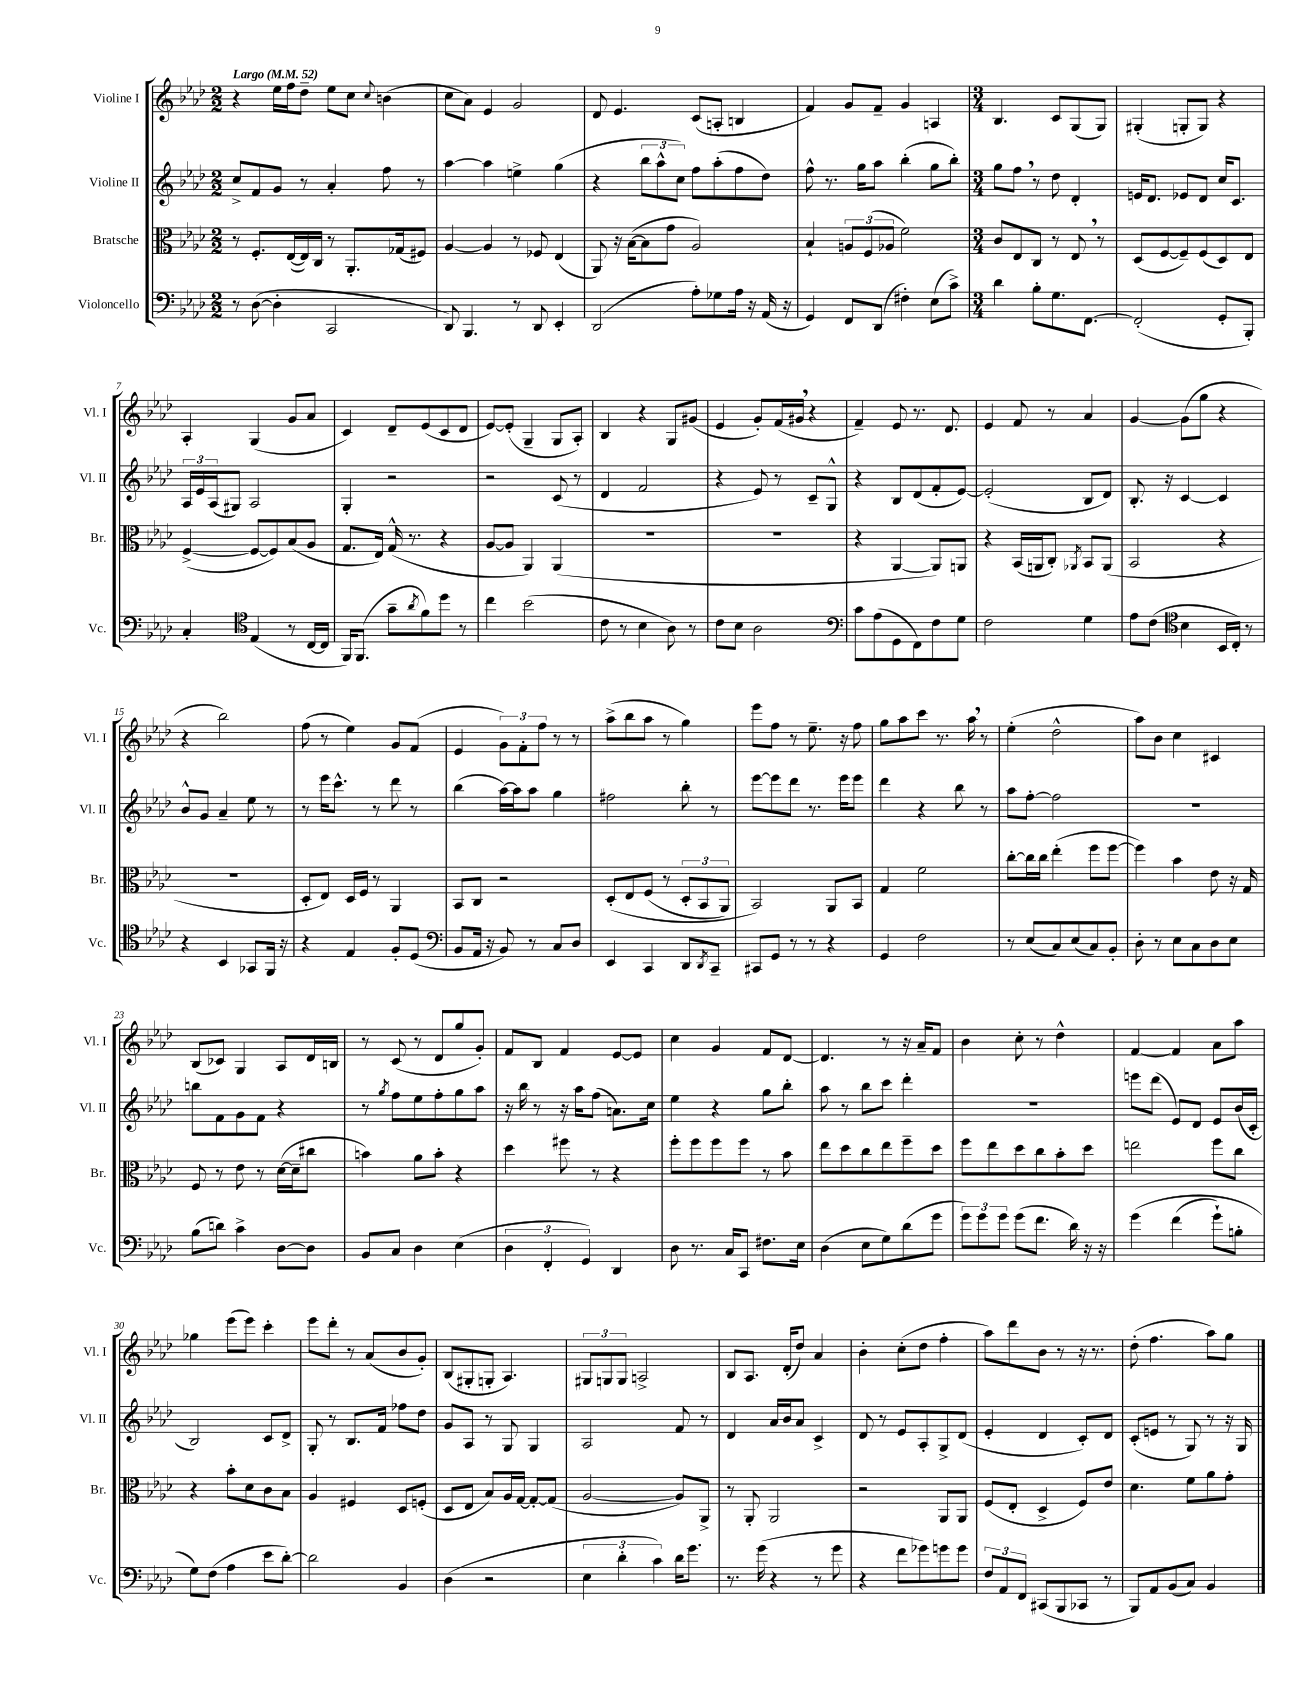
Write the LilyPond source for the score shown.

<<
\new StaffGroup <<
\new Staff = "s0" \with { instrumentName = "Violine I" shortInstrumentName = "Vl. I" } {
    \clef treble \key aes \major \numericTimeSignature \time 2/2 \tempo "Largo" 4 = 52
    r4 ees''16 f''16 des''8-- ees''8 c''8 \appoggiatura { c''8 } b'4( |
    c''8 aes'8) ees'4 g'2 |
    des'8 ees'4. c'8( a8-. b4 |
    f'4) g'8 f'8-- g'4 a4 |
    \numericTimeSignature \time 3/4 bes4. c'8 g8( g8) |
    gis4-.( g8-. g8) r4 |
    aes4-. g4( g'8 aes'8 |
    c'4) des'8-- ees'8( c'8 des'8 |
    ees'8~) ees'8-.( g4-- g8 aes8-.) |
    bes4 r4 g8 gis'8( |
    ees'4 g'8-.) f'16( gis'16 \breathe r4 |
    f'4--) ees'8 r8. des'8. |
    ees'4 f'8 r8 aes'4 |
    g'4~ g'8( g''8 r4 |
    r4 bes''2) |
    f''8( r8 ees''4) g'8 f'8( |
    ees'4 \tuplet 3/2 { g'8) f'8-. f''8 } r8 r8 |
    aes''8->( bes''8 aes''8 r8 g''4) |
    ees'''8 f''8 r8 ees''8.-- r16 f''8 |
    g''8 aes''8 c'''8 r8. aes''16 \breathe r8 |
    ees''4-.( des''2-^ |
    aes''8) bes'8 c''4 cis'4 |
    bes8( ces'8) g4 aes8 des'16 b16 |
    r8 c'8( r8 des'8 g''8 g'8-.) |
    f'8 bes8 f'4 ees'8~ ees'8 |
    c''4 g'4 f'8 des'8~ |
    des'4. r8 r16 aes'16-- f'8 |
    bes'4 c''8-. r8 des''4-^ |
    f'4~ f'4 aes'8 aes''8 |
    ges''4 ees'''8( ees'''8) c'''4-. |
    ees'''8 des'''8-. r8 aes'8( bes'8 g'8-.) |
    bes8( gis8-. g8-. aes4.) |
    \tuplet 3/2 { gis8 g8 g8 } a2-> |
    bes8 aes8. des'16-.( des''8) aes'4 |
    bes'4-. c''8-.( des''8 f''4-. |
    aes''8) des'''8 bes'8 r8 r16 r8. |
    des''8-.( f''4. aes''8) g''8 \bar "|." |
}
\new Staff = "s1" \with { instrumentName = "Violine II" shortInstrumentName = "Vl. II" } {
    \clef treble \key aes \major \numericTimeSignature \time 2/2
    c''8-> f'8 g'8 r8 aes'4-. f''8 r8 |
    aes''4~ aes''4 e''4-> g''4( |
    r4 \tuplet 3/2 { bes''8 aes''8-^ c''8) } f''8 aes''8-.( f''8 des''8) |
    f''8-^ r8. g''16 aes''8 bes''4-.( g''8 bes''8-.) |
    \numericTimeSignature \time 3/4 g''8 f''8 \breathe r8 des''8 des'4-. |
    e'16 des'8. ees'8 des'8 c''16 c'8. |
    \tuplet 3/2 { aes16 ees'16 aes16( } gis8) aes2 |
    g4-. r2 |
    r2 c'8( r8 |
    des'4 f'2 |
    r4 ees'8) r8 c'8-- g8-^ |
    r4 bes8 des'8( f'8-. ees'8~) |
    ees'2-.( bes8 des'8) |
    bes8.-. r16 c'4~ c'4 |
    bes'8-^ g'8 aes'4-- ees''8 r8 |
    r8 ees'''16 c'''8.-^ r8 des'''8 r8 |
    bes''4( aes''16~) aes''16 aes''8 g''4 |
    fis''2 bes''8-. r8 |
    ees'''8~ ees'''8 des'''8 r8. ees'''16 ees'''8 |
    des'''4 r4 bes''8 r8 |
    aes''8 f''8~-. f''2 |
    R2. |
    b''8 f'8 g'8 f'8 r4 |
    r8 \acciaccatura { g''8 } f''8 ees''8 f''8-. g''8 aes''8 |
    r16 bes''16 r8 r16 aes''16 f''8( a'8.) c''16 |
    ees''4 r4 g''8 bes''8-. |
    aes''8 r8 bes''8 c'''8 des'''4-. |
    R2. |
    e'''8 des'''8( ees'8) des'8 ees'8 bes'16( c'16-. |
    bes2) c'8 des'8-> |
    g8-. r8 bes8. f'16 fes''8 des''8 |
    g'8 aes8 r8 g8 g4 |
    aes2 f'8 r8 |
    des'4 aes'16 bes'16 aes'8 c'4-> |
    des'8 r8 ees'8 aes8-. g8-> des'8( |
    ees'4-. des'4 c'8-.) des'8 |
    c'8-.( e'8 r8 g8) r8 r16 g16 \bar "|." |
}
\new Staff = "s2" \with { instrumentName = "Bratsche" shortInstrumentName = "Br." } {
    \clef alto \key aes \major \numericTimeSignature \time 2/2
    r8 f8.-. ees16~( ees16) c16 r8 aes,8.-. ges16( fis8) |
    aes4~ aes4 r8 fes8 ees4( |
    aes,8) r16 bes16~( bes8 g'8 aes2) |
    bes4-! \tuplet 3/2 { a8 f8( aes8 } f'2) |
    \numericTimeSignature \time 3/4 c'8 ees8 c8 r8 ees8 \breathe r8 |
    des8( f8~ f8--) f8( des8) ees8 |
    f4~->( f8~ f8) bes8( aes8 |
    g8. ees16) g16-^( r8. r4 |
    aes8~ aes8 aes,4) aes,4( |
    R2. |
    R2. |
    r4 aes,4~ aes,8) a,8 |
    r4 bes,16( a,16 c8-.) \acciaccatura { aes,8 } bes,8 aes,8( |
    bes,2 r4 |
    R2. |
    des8-. ees8) des16 f16 r8 aes,4 |
    bes,8 c8 r2 |
    des8-.\( ees8 f8( r8 \tuplet 3/2 { des8-. bes,8 aes,8) } |
    bes,2\) aes,8 bes,8 |
    g4 f'2 |
    c''8~-. c''16 c''16 ees''4-.( f''8 f''8~ |
    f''4) bes'4 ees'8 r16 g16 |
    f8 r8 ees'8 r8 des'16~( des'16-- cis''8 |
    b'4) aes'8 b'8-. r4 |
    des''4 fis''8 r8 r4 |
    f''8-. f''8 f''8 f''8 r8 bes'8 |
    ees''8 des''8 c''8 ees''8 f''8-- des''8 |
    f''8 ees''8 des''8 c''8 bes'8-. des''8 |
    e''2 f''8 c''8 |
    r4 bes'8-. des'8 c'8 bes8 |
    aes4 fis4 des8 f8-.( |
    des8 ees8 bes8) aes16 g16~ g8~-. g8( |
    aes2~ aes8) aes,8-> |
    r8 aes,8-. aes,2 |
    r2 aes,8 aes,8 |
    f8( ees8-. des4-> f8) ees'8 |
    des'4. f'8 aes'8 g'8-. \bar "|." |
}
\new Staff = "s3" \with { instrumentName = "Violoncello" shortInstrumentName = "Vc." } {
    \clef bass \key aes \major \numericTimeSignature \time 2/2
    r8 des8~( des4-. c,2 |
    des,8) bes,,4. r8 des,8 ees,4-. |
    des,2( aes8-.) ges8 aes16 r16 aes,16( r16 |
    g,4) f,8 des,8( fis4-.) ees8( c'8->) |
    \numericTimeSignature \time 3/4 des'4 bes8-. g8. f,8.~ |
    f,2-.( g,8-. bes,,8-.) |
    c4-. \clef tenor ees4( r8 c16~ c16 |
    f,16) f,8.( g'8-- \acciaccatura { aes'8 } f'8) des''8 r8 |
    c''4 bes'2( |
    c'8 r8 bes4 aes8) r8 |
    c'8 bes8 aes2 |
    \clef bass c'8 aes8( g,8 f,8) f8 g8 |
    f2 g4 |
    aes8 f8( \clef tenor bes4 bes,16 c16-.) r8 |
    r4 bes,4 ges,8 f,16 r16 |
    r4 ees4 f8-. des8( |
    \clef bass bes,8 aes,16 r16 bes,8) r8 c8 des8 |
    ees,4 c,4 des,8 \acciaccatura { des,8 } c,8-- |
    cis,8 g,8 r8 r8 r4 |
    g,4 f2 |
    r8 ees8( c8) ees8( c8) bes,8-. |
    des8-. r8 ees8 c8 des8 ees8 |
    bes8( d'8) c'4-> des8~ des8 |
    bes,8 c8 des4 ees4( |
    \tuplet 3/2 { des4 f,4-. g,4) } des,4 |
    des8 r8. c16 c,8 fis8. ees16 |
    des4( ees8 g8) des'8( g'8 |
    \tuplet 3/2 { g'8) g'8 g'8 } g'8( f'8. des'16) r16 r16 |
    g'4\( f'4( g'8-!) b8-. |
    g8\) f8( aes4 ees'8 des'8~-.) |
    des'2 bes,4 |
    des4( r2 |
    \tuplet 3/2 { ees4 des'4-. c'4) } des'16 g'8. |
    r8. g'16( r4 r8 g'8 |
    r4 f'8 ges'8) g'8 g'8 |
    \tuplet 3/2 { f8 aes,8 f,8 } cis,8( bes,,8 ces,8 r8 |
    bes,,8) aes,8 bes,8( c8) bes,4 \bar "|." |
}
>>
>>
